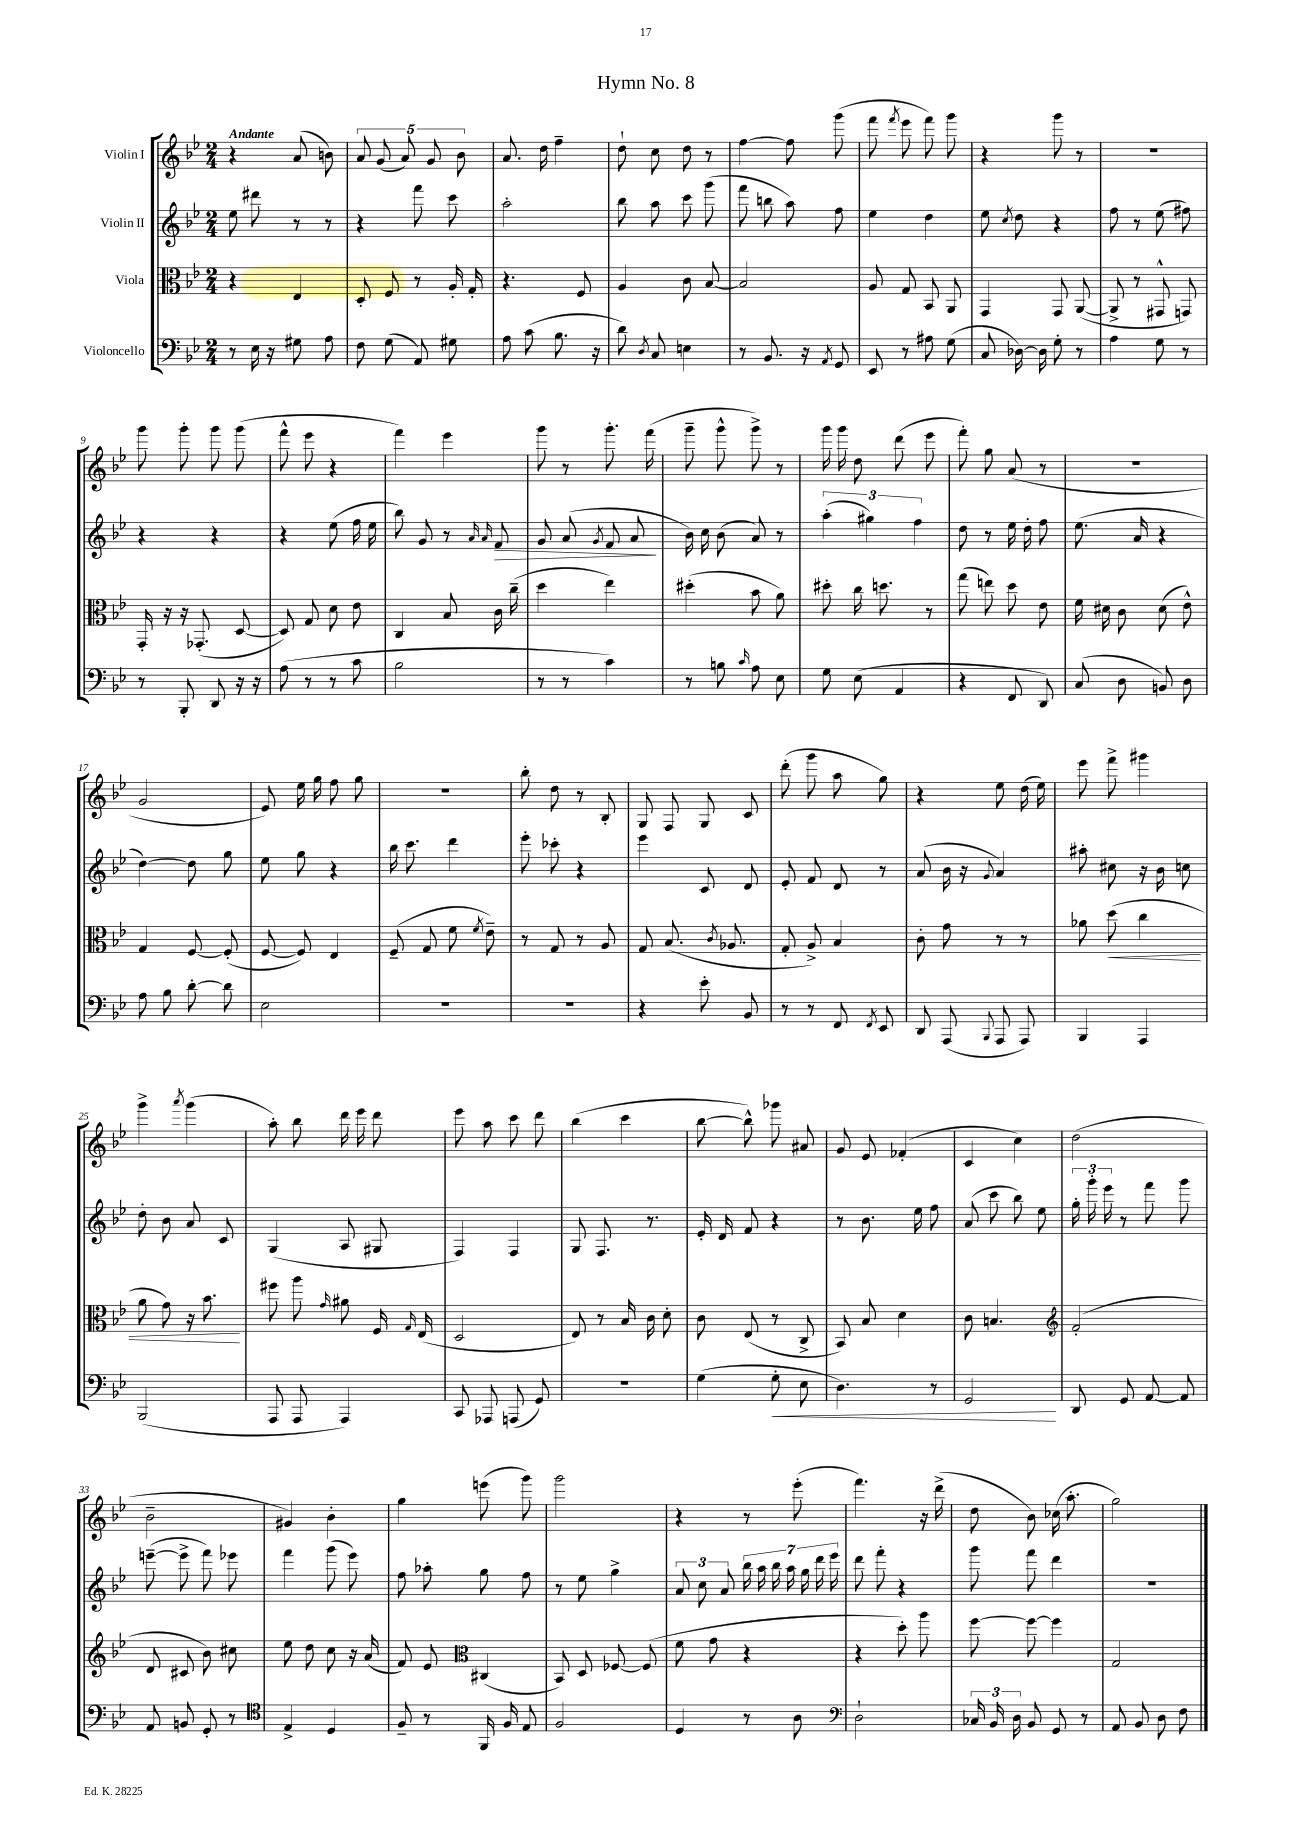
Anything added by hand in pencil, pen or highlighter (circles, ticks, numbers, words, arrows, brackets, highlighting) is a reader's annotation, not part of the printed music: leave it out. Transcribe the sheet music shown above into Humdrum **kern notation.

**kern	**kern	**kern	**kern
*staff4	*staff3	*staff2	*staff1
*clefF4	*clefC3	*clefG2	*clefG2
*k[b-e-]	*k[b-e-]	*k[b-e-]	*k[b-e-]
*M2/4	*M2/4	*M2/4	*M2/4
8r	4r	8ee-	4r
16E-	.	8ddd#	.
16r	.	.	.
8G#	4E-	8r	(8a
8A	.	8r	8b)
=	=	=	=
8F	8D'	4r	10a
.	.	.	(10g
(8G	8F	.	.
.	.	.	10a)
8AA)	8r	8fff	.
.	.	.	10g
8G#	16A'	8ccc	.
.	.	.	10b-
.	16G'	.	.
=	=	=	=
8A	4.r	2aa'	8.a
(8c	.	.	.
.	.	.	16dd
8.B-	.	.	4ff~
.	8F	.	.
16r	.	.	.
=	=	=	=
8d)	4A	8bb-	8dd`
8qD	.	.	.
8C	.	8aa	8cc
4E	8c	8ccc	8dd
.	[8B-	(8ggg	8r
=	=	=	=
8r	2B-]	8fff	[4ff
8.BB-	.	8bb	.
.	.	8aa)	8ff]
16r	.	.	.
8qAA	.	.	.
8GG	.	8ff	(8ggg
=	=	=	=
8EE-	8A	4ee-	8fff
.	.	.	8qfff
8r	8G	.	8eee-
8A#	8BB-	4dd	8fff)
(8G	8AA	.	8ggg
=	=	=	=
8C	4GG	8ee-	4r
.	.	8qcc	.
[16D-)	.	8dd	.
16D-]	.	.	.
8G'	8GG	4r	8ggg
8r	([8AA	.	8r
=	=	=	=
4A	8AA^]	8ff	2r
.	8r	8r	.
8G	8GG#^^	(8ee-	.
8r	8GG)	8ff#)	.
=	=	=	=
8r	16GG'	4r	8ggg
.	16r	.	.
8BBB-'	16r	.	8ggg'
.	(8.GG-'	.	.
8DD	.	4r	8ggg
16r	[8D	.	(8ggg
16r	.	.	.
=	=	=	=
(8A	8D])	4r	8fff^^
8r	8G	.	8eee-
8r	8d	(8ee-	4r
8c	8e-	16ff	.
.	.	16ee-	.
=	=	=	=
2B-	4C	8bb-)	4fff)
.	.	8g	.
.	8B-	8r	4eee-
.	.	16qqa	.
.	.	16qqa	.
.	16c	8f	.
.	(16cc~	.	.
=	=	=	=
8r	4dd	8g	8ggg
8r	.	(8a	8r
.	.	8qg	.
4c)	4ee-)	8f	8.ggg'
.	.	8a	.
.	.	.	(16fff
=	=	=	=
8r	(4dd#'	16b-)	8ggg~
.	.	16cc	.
8B	.	(8b-	8ggg^^
16qqc	.	.	.
8A	8b-	8a)	8ggg^)
8E-	8a)	8r	8r
=	=	=	=
8G	8dd#'	(6aa'	16ggg
.	.	.	16ggg
(8E-	16cc	.	8dd
.	.	6gg#)	.
.	8.dd	.	.
4AA	.	.	(8ddd
.	.	6ff	.
.	8r	.	8eee-
=	=	=	=
4r	(8gg	8dd	8fff')
.	8ee)	8r	8gg
8FF	8dd	16ee-	(8a
.	.	16dd'	.
8DD)	8e-	8ff	8r
=	=	=	=
(8C	16f	(8.ee-	2r
.	16d#	.	.
8D	8c	.	.
.	.	16a	.
8BB)	(8d#	4r	.
8D	8e-^^)	.	.
=	=	=	=
8A	4G	[4dd)	2g
8B-	.	.	.
[8d'	[8F	8dd]	.
8d]	(8F']	8gg	.
=	=	=	=
2E-	[8F	8ee-	8e-)
.	8F])	8gg	16ee-
.	.	.	16gg
.	4E-	4r	8ff
.	.	.	8gg
=	=	=	=
2r	(8F~	16bb-	2r
.	.	8.ccc	.
.	8G	.	.
.	8f	4ddd	.
.	8qf	.	.
.	8e-~)	.	.
=	=	=	=
2r	8r	8eee-'	8bb-'
.	8G	8ccc-'	8dd
.	8r	4r	8r
.	8A	.	8B-'
=	=	=	=
4r	8G	4eee-	8G
.	(8.B-	.	8F
8e-'	.	8c	8G
.	8qc	.	.
.	8.A-	.	.
8BB-	.	8d	8c
=	=	=	=
8r	8G'	8e-'	(8ddd'
8r	8A^)	8f	8ggg
8FF	4B-	8d	8aa
8qFF	.	.	.
8EE-	.	8r	8gg)
=	=	=	=
8DD	8c'	(8a	4r
(8AAA	8g	16b-	.
.	.	16r	.
8qqBBB-	.	8qqg	.
8AAA	8r	4a)	8ee-
8AAA)	8r	.	(16dd
.	.	.	16ee-)
=	=	=	=
4BBB-	8a-	8aa#'	8eee-
.	(8dd	8cc#	8fff^
4AAA	4cc	16r	4ggg#
.	.	16b-	.
.	.	8cc	.
=	=	=	=
(2BBB-	8a	8dd'	4ggg^
.	8g)	8b-	.
.	.	.	8qaaa
.	16r	8a	(4ggg
.	8.b-	.	.
.	.	8c	.
=	=	=	=
8AAA	8ff#	(4G	8aa')
8AAA	8aa	.	8bb-
.	16qqg	.	.
4AAA)	8a#	8A	16ddd
.	.	.	16eee-
.	16F	8G#	8ddd
.	16qqG	.	.
.	(16E-	.	.
=	=	=	=
8CC	2D	4F)	8eee-
8AAA-	.	.	8aa
(8AAA	.	4F	8ccc
8GG)	.	.	8ddd
=	=	=	=
2r	8E-)	8G	(4bb-
.	8r	8.F	.
.	16B-	.	4ccc
.	16c	8.r	.
.	8d'	.	.
=	=	=	=
(4G	8c	16e-'	[8bb-
.	.	16d	.
.	(8E-	8f	8bb-^^])
8G'	8r	4r	8ggg-
8E-	8C^	.	8a#
=	=	=	=
4.D)	8BB-)	8r	8g
.	8B-	8.b-	8e-
.	4d	.	(4f-'
.	.	16ee-	.
8r	.	8ff	.
=	=	=	=
2GG	8c	(8a	4c
.	4.B	8ccc	.
.	.	8bb-)	4cc)
.	.	8ee-	.
=	=	=	=
*	*clefG2	*	*
8DD	(2f'	24gg'	(2dd
.	.	24ggg'	.
.	.	24eee-	.
8GG	.	8r	.
[8AA	.	8fff	.
8AA]	.	8ggg	.
=	=	=	=
8AA	8d	([8eee~	2b-~
8BB	8c#	8eee^]	.
8GG'	8b-)	8fff)	.
8r	8cc#	8eee-	.
=	=	=	=
*clefC4	*	*	*
4E-^	8ee-	4fff	4g#)
.	8dd	.	.
4D	8cc	(8ggg	4b-'
.	16r	8eee-)	.
.	(16a	.	.
=	=	=	=
8F~	8f)	8ff	4gg
8r	8e-	8aa-'	.
*	*clefC3	*	*
16FF	(4C#	8gg	(8eee
16F	.	.	.
8E-	.	8ff	8ggg)
=	=	=	=
2F	8BB-)	8r	2ggg
.	8D	8ee-	.
.	[8F-	4gg^	.
.	(8F-]	.	.
=	=	=	=
4D	8f	12a	4r
.	.	12cc	.
.	8g	.	.
.	.	12a	.
8r	4r	28bb-	8r
.	.	28aa	.
.	.	28bb-	.
.	.	28aa	.
8A	.	.	(8eee-'
.	.	28gg	.
.	.	28ddd	.
.	.	28eee-	.
=	=	=	=
*clefF4	*	*	*
2D`	4r	8ddd	4.fff)
.	.	8fff'	.
.	8dd')	4r	.
.	8aa	.	16r
.	.	.	(16ddd^
=	=	=	=
24C-	[8ff	8ggg	8dd
24BB-	.	.	.
24D	.	.	.
8BB-	8ff_	8fff	8b-)
8GG	4ff]	4ddd	(16cc-
.	.	.	8.aa'
8r	.	.	.
=	=	=	=
8AA	2G	2r	2gg)
8BB-	.	.	.
8D	.	.	.
8F	.	.	.
==	==	==	==
*-	*-	*-	*-
